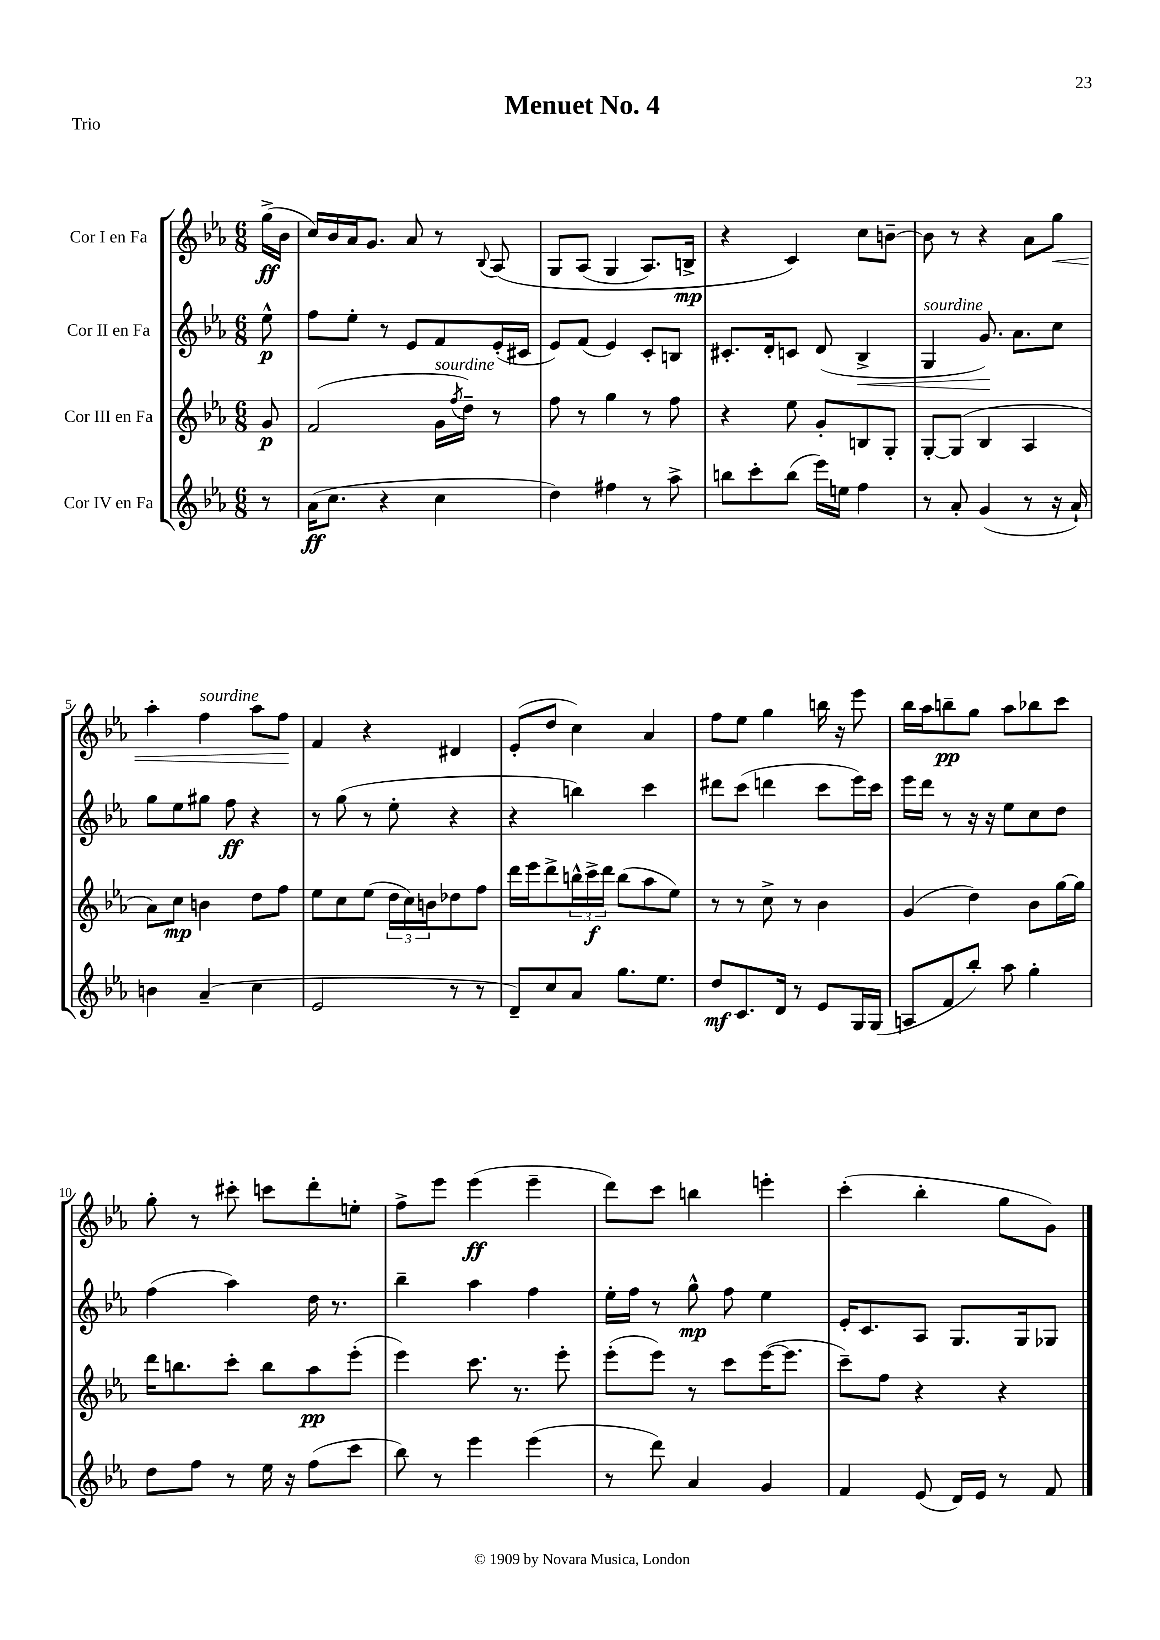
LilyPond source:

\header { title = "Menuet No. 4" piece = "Trio" }
<<
\new StaffGroup <<
\new Staff = "s0" \with { instrumentName = "Cor I en Fa" } {
    \clef treble \key ees \major \numericTimeSignature \time 6/8 \partial 8
    g''16->\ff( bes'16 |
    c''16) bes'16 aes'16 g'8. aes'8 r8 \appoggiatura { bes8 } aes8\( |
    g8 aes8( g4 aes8.) b16->\mp |
    r4 c'4\) c''8 b'8~-- |
    b'8 r8 r4 aes'8 g''8\< |
    aes''4-. f''4^\markup { \italic "sourdine" } aes''8 f''8\! |
    f'4 r4 dis'4 |
    ees'8-.( d''8 c''4) aes'4 |
    f''8 ees''8 g''4 b''16 r16 ees'''8 |
    bes''16 aes''16 b''8--\pp g''8 aes''8 bes''8 c'''8 |
    g''8-. r8 cis'''8-. c'''8 d'''8-. e''8-. |
    f''8-> ees'''8 ees'''4\ff( ees'''4-- |
    d'''8) c'''8 b''4 e'''4-. |
    c'''4-.( bes''4-. g''8 g'8) \bar "|." |
}
\new Staff = "s1" \with { instrumentName = "Cor II en Fa" } {
    \clef treble \key ees \major \numericTimeSignature \time 6/8 \partial 8
    ees''8-^\p |
    f''8 ees''8-. r8 ees'8 f'8 ees'16-.( cis'16 |
    ees'8) f'8( ees'4) c'8-. b8 |
    cis'8.-. d'16-. c'8 d'8( bes4->\< |
    g4^\markup { \italic "sourdine" } g'8.\!) aes'8. c''8 |
    g''8 ees''8 gis''8 f''8\ff r4 |
    r8 g''8( r8 ees''8-. r4 |
    r4 b''4) c'''4 |
    dis'''8 c'''8( d'''4 c'''8 ees'''16) c'''16 |
    ees'''16 d'''16 r8 r16 r16 ees''8 c''8 d''8 |
    f''4( aes''4) d''16 r8. |
    bes''4-- aes''4 f''4 |
    ees''16-. f''16 r8 g''8-^\mp f''8 ees''4 |
    ees'16-. c'8. aes8 g8. g16 ges8 \bar "|." |
}
\new Staff = "s2" \with { instrumentName = "Cor III en Fa" } {
    \clef treble \key ees \major \numericTimeSignature \time 6/8 \partial 8
    g'8\p |
    f'2( g'16^\markup { \italic "sourdine" } \acciaccatura { f''8 } d''16--) r8 |
    f''8 r8 g''4 r8 f''8 |
    r4 ees''8 g'8-. b8 g8-. |
    g8~-. g8( bes4 aes4 |
    aes'8) c''8\mp b'4 d''8 f''8 |
    ees''8 c''8 ees''8( \tuplet 3/2 { d''16 c''16) b'16 } des''8 f''8 |
    d'''16 ees'''16 d'''8-> \tuplet 3/2 { b''16-^ c'''16->\f d'''16 } b''8( aes''8 ees''8) |
    r8 r8 c''8-> r8 bes'4 |
    g'4( d''4) bes'8 g''16~ g''16 |
    d'''16 b''8. c'''8-. b''8 aes''8\pp ees'''8-.( |
    ees'''4) c'''8. r8. ees'''8-. |
    ees'''8-.( ees'''8) r8 c'''8 ees'''16~( ees'''8. |
    c'''8--) f''8 r4 r4 \bar "|." |
}
\new Staff = "s3" \with { instrumentName = "Cor IV en Fa" } {
    \clef treble \key ees \major \numericTimeSignature \time 6/8 \partial 8
    r8 |
    aes'16\ff( c''8. r4 c''4 |
    d''4) fis''4 r8 aes''8-> |
    b''8 c'''8-. b''8( ees'''16) e''16 f''4 |
    r8 aes'8-. g'4( r8 r16 aes'16-!) |
    b'4 aes'4--( c''4 |
    ees'2 r8 r8 |
    d'8--) c''8 aes'8 g''8. ees''8. |
    d''8\mf c'8. d'16 r8 ees'8 g16 g16( |
    a8 f'8 bes''8-.) aes''8 g''4-. |
    d''8 f''8 r8 ees''16 r16 f''8( c'''8 |
    bes''8) r8 ees'''4 ees'''4( |
    r8 d'''8) aes'4 g'4 |
    f'4 ees'8( d'16) ees'16 r8 f'8 \bar "|." |
}
>>
>>
